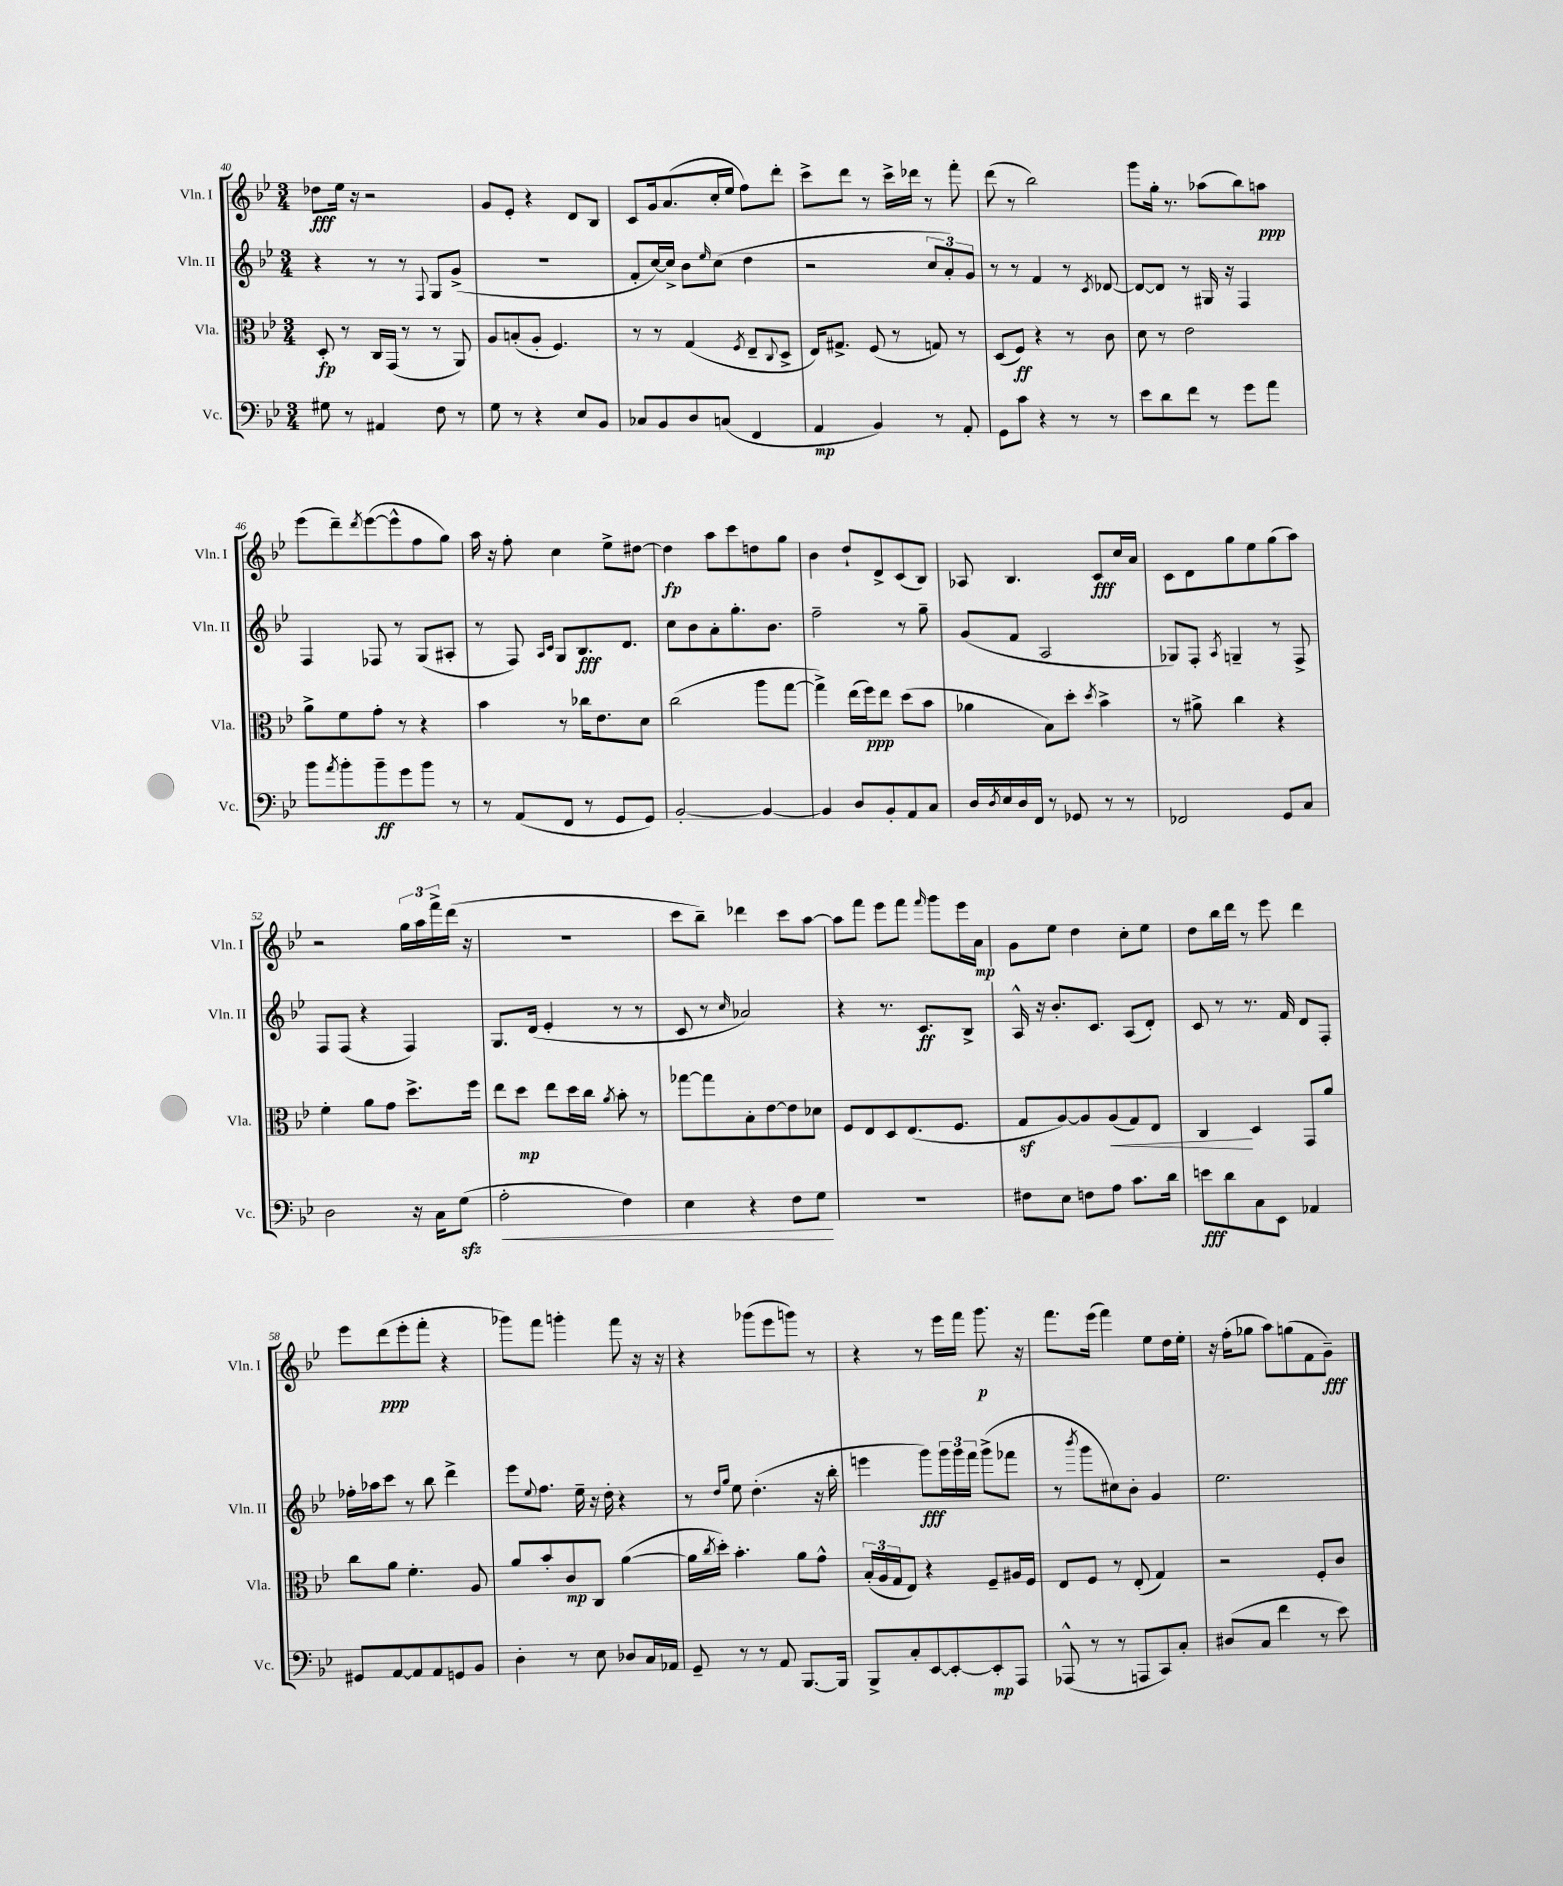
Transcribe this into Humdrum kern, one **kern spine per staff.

**kern	**kern	**kern	**kern
*staff4	*staff3	*staff2	*staff1
*clefF4	*clefC3	*clefG2	*clefG2
*k[b-e-]	*k[b-e-]	*k[b-e-]	*k[b-e-]
*M3/4	*M3/4	*M3/4	*M3/4
8G#	8D'	4r	8dd-
8r	8r	.	16ee-
.	.	.	16r
4AA#	16C	8r	2r
.	(16GG	.	.
.	8r	8r	.
.	.	8qqF	.
8F	8r	8G	.
8r	8AA)	(8g^	.
=	=	=	=
8G	8A	2.r	8g
8r	(8B'	.	8e-'
4r	8A'	.	4r
.	4.F)	.	.
8E-	.	.	8d
8BB-	.	.	8B-
=	=	=	=
8C-	8r	8f'	8c
8BB-	8r	[16cc)	16g
.	.	16cc^]	(8.a
8D	(4G	8b-	.
.	.	16qqee-	.
(8C	.	(8cc	16cc'
.	.	.	16ee-
.	8qF	.	.
4FF	8E-~	4dd	8ff)
.	8qqC	.	.
.	8D^	.	8ddd'
=	=	=	=
4AA	16E-)	2r	8ccc^
.	8.G#^	.	.
.	.	.	8ddd
4BB-)	(8F	.	8r
.	8r	.	16ccc^
.	.	.	16ddd-
8r	8G)	12cc	8r
.	.	12a')	.
8AA'	8r	.	8fff'
.	.	12g	.
=	=	=	=
8GG	(8D	8r	(8ddd
8c	8F)	8r	8r
4r	4r	4f	2bb-)
8r	8r	8r	.
.	.	8qc	.
8r	8c	[8d-	.
=	=	=	=
8e-	8d	8d-_	8ggg
8d	8r	8d-]	16gg'
.	.	.	8.r
8f	2e-	8r	.
8r	.	16G#	(8aa-
.	.	16r	.
8g	.	4F	8bb-)
8a	.	.	8aa
=	=	=	=
8b-	8a^	4F	(8eee-
8qa	.	.	.
8b-'	8f	.	8ddd~)
.	.	.	8qddd
8b-~	8g'	8F-	([8eee-
8g	8r	8r	8eee-^^]
8b-	4r	(8G	8ff
8r	.	8A#'	8gg)
=	=	=	=
8r	4b-	8r	16aa
.	.	.	16r
(8AA	.	8F)	8ff'
.	.	16qqA	.
.	.	16qqc	.
8FF	8r	8G	4cc
8r	16cc-	8.B-	.
.	8.e-	.	.
8GG	.	.	8ee-^
.	.	8.d	.
8GG)	8d	.	[8dd#
=	=	=	=
[2BB-'	(2cc	8cc	4dd#]
.	.	8b-	.
.	.	8a'	8aa
.	.	8.gg'	8ccc
4BB-_	8aa	.	8dd
.	.	8.b-	.
.	[8gg	.	8gg
=	=	=	=
4BB-]	4gg^])	2ff~	4b-
8D	(16ee-	.	8dd`
.	16ff)	.	.
8BB-'	8ee-	.	8d^
8AA	(8dd	8r	(8c
8C	8b-	8gg~	8B-)
=	=	=	=
16D	4a-	(8g	8A-
8qD	.	.	.
16E-	.	.	.
16D	.	8f	4.B-
16FF	.	.	.
8r	8B-)	2A	.
8GG-	8dd'	.	.
.	8qdd	.	.
8r	4b-^	.	8c
8r	.	.	16cc
.	.	.	16a
=	=	=	=
2FF-	8r	8G-)	8c
.	8a#^	8F'	8d
.	.	8qA	.
.	4cc	4G~	8gg
.	.	.	8ee-
8GG	4r	8r	(8gg
8C	.	8F^	8aa)
=	=	=	=
2D	4f'	8F	2r
.	.	(8F	.
.	8a	4r	.
.	8g	.	.
16r	8.dd^	4F)	24gg
.	.	.	24aa
16C	.	.	.
.	.	.	24fff^
(8G	.	.	(16ddd
.	16ff	.	16r
=	=	=	=
2A'	8ee-	8.G	2.r
.	8dd	.	.
.	.	(16d	.
.	8ee-	4e-'	.
.	16dd	.	.
.	16cc	.	.
.	8qa	.	.
4F)	8b-'	8r	.
.	8r	8r	.
=	=	=	=
4E-	[8gg-	8c	8ccc
.	8gg-]	8r	8bb-~)
.	.	16qqcc	.
4r	8B-'	2a-)	4ddd-
.	[8e-	.	.
8F	8e-]	.	8ccc
8G	8d-	.	[8aa
=	=	=	=
2.r	8F	4r	8aa]
.	8E-	.	8fff
.	8D	8.r	8eee-
.	(8.E-	.	8fff
.	.	8.c	.
.	.	.	16qqfff
.	.	.	8ggg
.	8.F	.	.
.	.	8B-^	16eee-
.	.	.	16a
=	=	=	=
8F#	8G	16A^^	8g
.	.	16r	.
8E-	[8A)	8.b-'	8ee-
8F	8A]	.	4dd
.	.	8.c	.
8A	(8A	.	.
8.c	8G)	(8A	8cc'
.	8E-	8d')	8ee-
16d	.	.	.
=	=	=	=
8e	4C	8c	8dd
8d	.	8r	16bb-
.	.	.	16ddd
8C	4D	8.r	8r
8EE-	.	.	8eee-
.	.	16f	.
4AA-	8GG	8d	4ddd
.	8a	8F'	.
=	=	=	=
8GG#	8cc	16ff-'	8eee-
.	.	16aa-	.
[8AA	8a	8ccc	(8ddd
8AA]	4.f'	8r	8eee-'
8AA	.	8bb-	8fff'
8GG	.	4ddd^	4r
8BB-	8A	.	.
=	=	=	=
4D'	8a	8eee-	8ggg-)
.	.	8qqee-	.
.	8b-'	8.ff	8fff
8r	8c	.	4ggg'
.	.	16ee-~	.
8E-	8C	16r	.
.	.	16dd'	.
8D-	([4a	4r	8fff
16C	.	.	16r
16AA-	.	.	16r
=	=	=	=
8GG~	16a]	8r	4r
.	8qcc	.	.
.	16dd')	.	.
.	.	16qqdd	.
.	.	16qqgg	.
8r	4.b-'	8ee-	.
8r	.	(4.dd'	(8ggg-
8AA	.	.	8eee-
[8.BBB-	8a	.	8ggg)
.	8g^^	16r	8r
16BBB-]	.	16bb-'	.
=	=	=	=
8BBB-^	(24B-'	4eee	4r
.	24A	.	.
.	24G	.	.
8C'	8E-)	.	.
[8EE-	4r	8ggg)	8r
8EE-'_	.	24ggg	16eee-
.	.	24ggg	.
.	.	.	16fff
.	.	24fff	.
8EE-']	8F~	(8ggg^	8.ggg
8AAA	16A#	8fff-	.
.	16F	.	16r
=	=	=	=
(8AAA-^^	8E-	8r	8.fff
.	.	8qbbb-	.
8r	8F	8ggg	.
.	.	.	(16eee-
8r	8r	8cc#)	4fff)
8AAA	(8E-'	8b-'	.
8CC)	4G)	4g	8ee-
8C'	.	.	16dd
.	.	.	16ee-'
=	=	=	=
(8D#	2r	2.ee-	16r
.	.	.	(16ff'
8C	.	.	8gg-
4f	.	.	8aa)
.	.	.	(8gg
8r	8F'	.	8f
8e-)	8c	.	8g~)
==	==	==	==
*-	*-	*-	*-
